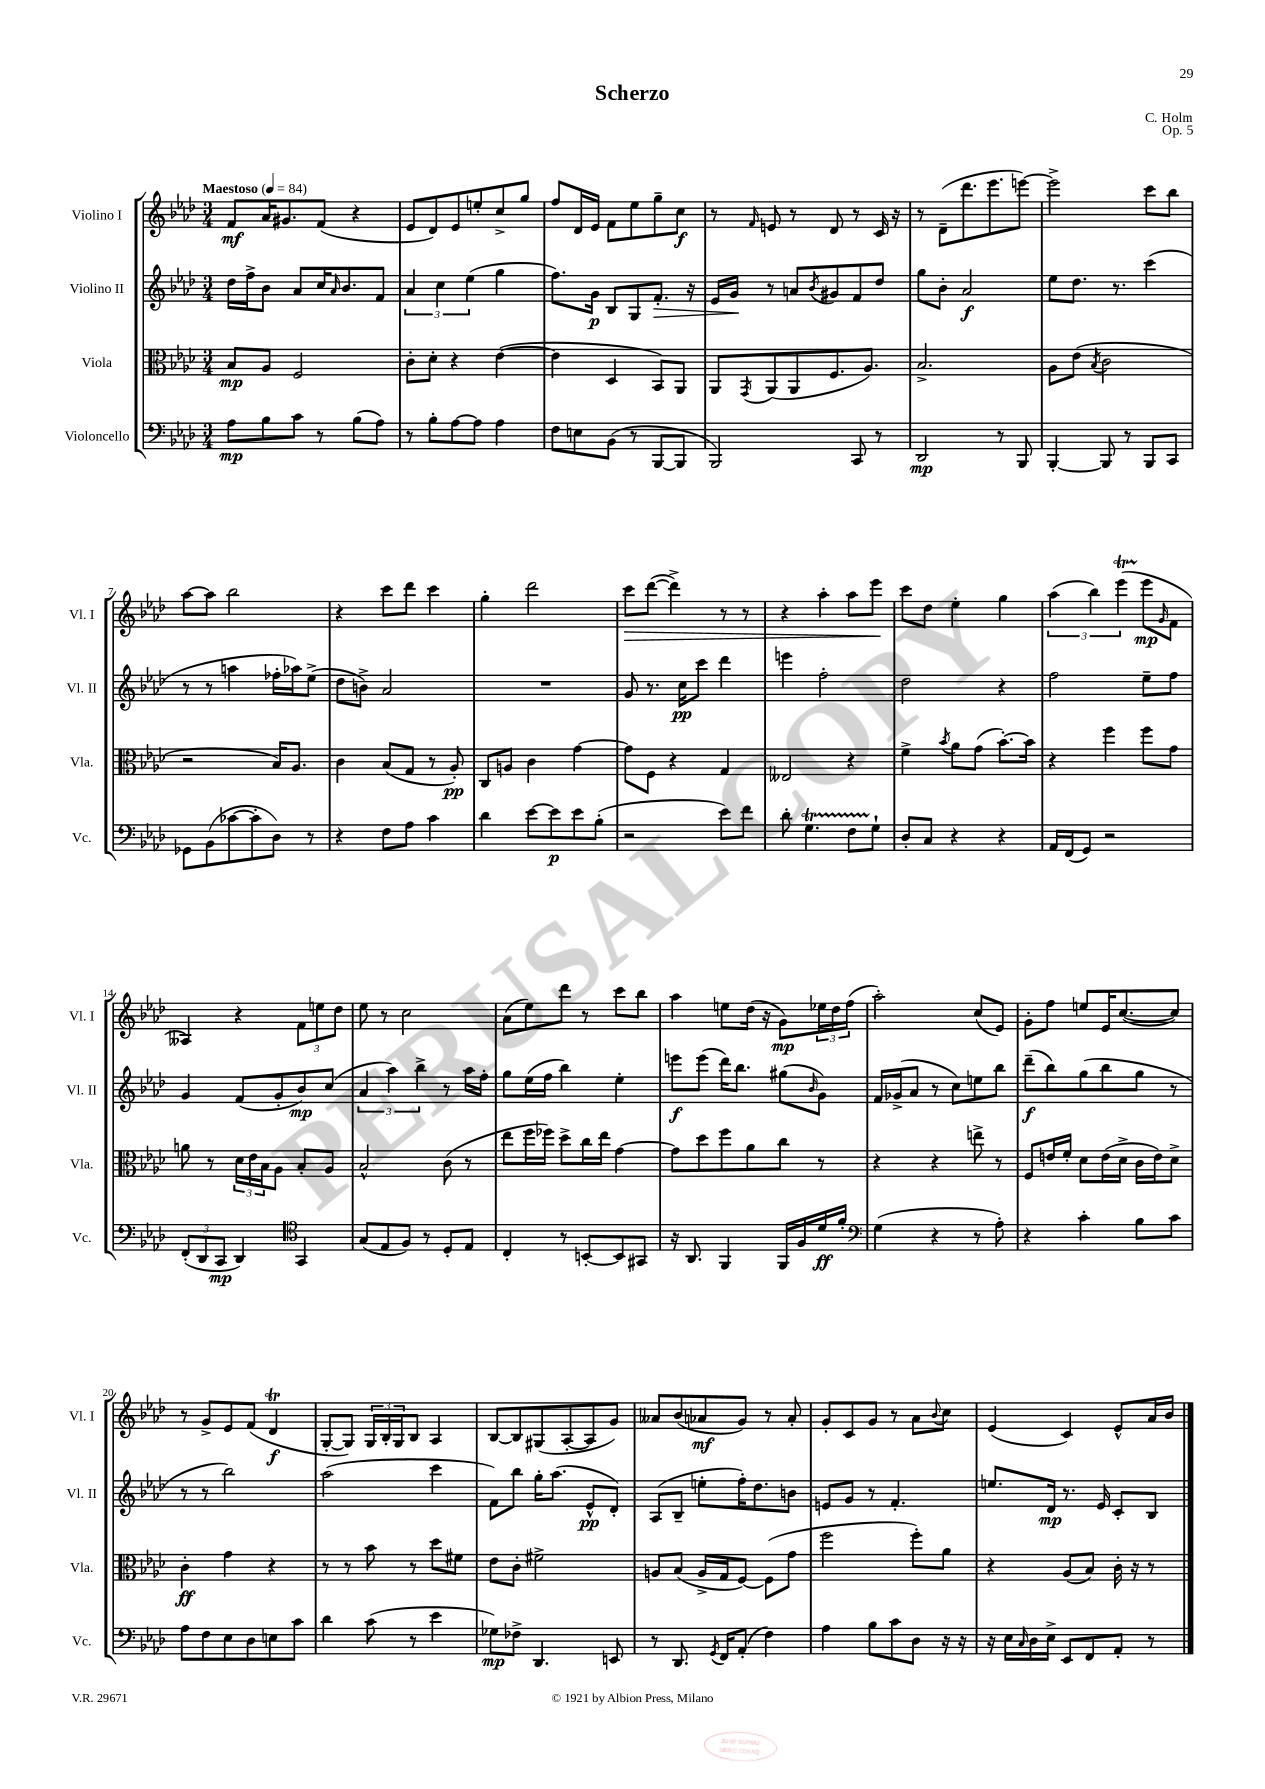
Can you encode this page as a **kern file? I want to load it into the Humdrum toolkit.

**kern	**dynam	**kern	**dynam	**kern	**dynam	**kern	**dynam
*part4	*part4	*part3	*part3	*part2	*part2	*part1	*part1
*staff4	*staff4	*staff3	*staff3	*staff2	*staff2	*staff1	*staff1
*I"Violoncello	*	*I"Viola	*	*I"Violino II	*	*I"Violino I	*
*I'Vc.	*	*I'Vla.	*	*I'Vl. II	*	*I'Vl. I	*
*clefF4	*	*clefC3	*	*clefG2	*	*clefG2	*
*k[b-e-a-d-]	*	*k[b-e-a-d-]	*	*k[b-e-a-d-]	*	*k[b-e-a-d-]	*
*M3/4	*	*M3/4	*	*M3/4	*	*M3/4	*
*MM84	*	*MM84	*	*MM84	*	*MM84	*
=1	=1	=1	=1	=1	=1	=1	=1
!	!	!	!	!	!	!LO:TX:a:B:t=Maestoso	!
8A-\L	mp	8B-/L	mp	16dd-\LL	.	8f/L	mf
.	.	.	.	16ff^\J	.	.	.
8B-\	.	8A-/J	.	8b-\J	.	16a-/K	.
.	.	.	.	.	.	8.g#X/	.
8c\J	.	2F/	.	8a-/L	.	.	.
8r	.	.	.	16cc/K	.	(8f/J	.
.	.	.	.	16qqa-/	.	.	.
.	.	.	.	8.b-/	.	.	.
(8B-\L	.	.	.	.	.	4r	.
8A-\J)	.	.	.	8f/J	.	.	.
=2	=2	=2	=2	=2	=2	=2	=2
8r	.	8c'\L	.	6a-/	.	8e-/L	.
8B-'\L	.	8d-'\J	.	.	.	8d-/)	.
.	.	.	.	6cc\	.	.	.
[8A-\	.	4r	.	.	.	8e-/	.
.	.	.	.	(6ee-\	.	.	.
8A-\J]	.	.	.	.	.	8een'/	.
4A-\	.	([4e-\	.	4gg\	.	8cc^/	.
.	.	.	.	.	.	8gg/J	.
=3	=3	=3	=3	=3	=3	=3	=3
8F\L	.	4e-\]	.	8.ff\L)	.	8ff/L	.
8En\	.	.	.	.	.	16d-/L	.
.	.	.	.	16g\Jk	p	16e-/JJ	.
(8BB-\J	.	4D-/	.	8B-/L	.	8f\L	.
8r	.	.	.	8G/	.	8ee-\	.
!	!	!	!	!	!LO:HP:b	!	!
[8BBB-/L	.	8BB-/L)	.	8.f'/J	>	8gg~\	.
8BBB-/J]	.	8AA-/J	.	.	.	8cc\J	f
.	.	.	.	16r	.	.	.
=4	=4	=4	=4	=4	=4	=4	=4
2BBB-/)	.	8AA-/L	.	16e-/LL	.	8r	.
.	.	.	.	16g/JJ	.	.	.
.	.	8qGG/	.	.	.	16qqf/	.
.	.	(8AA-/	.	8r	]	8en/	.
.	.	8AA-/	.	8an/L	.	8r	.
.	.	.	.	8qb-/	.	.	.
.	.	8.F/	.	8g#X/	.	8d-/	.
8CC/	.	.	.	8f/	.	8r	.
.	.	8.A-/J)	.	.	.	.	.
8r	.	.	.	8dd-/J	.	16c/	.
.	.	.	.	.	.	16r	.
=5	=5	=5	=5	=5	=5	=5	=5
2DD-/	mp	2.B-^/	.	8gg\L	.	8r	.
.	.	.	.	8b-'\J	.	(8d-~\L	.
.	.	.	.	2a-/	f	8.ddd-\	.
.	.	.	.	.	.	8.eee-\	.
8r	.	.	.	.	.	.	.
8BBB-/	.	.	.	.	.	[8eeen\J)	.
=6	=6	=6	=6	=6	=6	=6	=6
[4BBB-'/	.	8A-\L	.	8ee-\L	.	2eee^\]	.
.	.	(8e-\J	.	8.dd-\J	.	.	.
.	.	8qB-/	.	.	.	.	.
8BBB-/]	.	2c\	.	.	.	.	.
.	.	.	.	8.r	.	.	.
8r	.	.	.	.	.	.	.
8BBB-/L	.	.	.	(4ccc\	.	8ccc\L	.
8CC/J	.	.	.	.	.	8bb-\J	.
!!LO:LB:g=z
=7	=7	=7	=7	=7	=7	=7	=7
8GG-X\L	.	2r	.	8r	.	[8aa-\L	.
(8BB-\	.	.	.	8r	.	8aa-\J]	.
[8c-X\	.	.	.	4aan\	.	2bb-\	.
8c-'\]	.	.	.	.	.	.	.
8D-\J)	.	16B-/KL)	.	16ff-X'\LL	.	.	.
.	.	8.A-/J	.	16aa-X\J)	.	.	.
8r	.	.	.	(8ee-^\J	.	.	.
=8	=8	=8	=8	=8	=8	=8	=8
4r	.	4c\	.	8dd-\L	.	4r	.
.	.	.	.	8bn^\J)	.	.	.
8F\L	.	(8B-/L	.	2a-/	.	8ccc\L	.
8A-\J	.	8G/J	.	.	.	8ddd-\J	.
4c\	.	8r	.	.	.	4ccc\	.
.	.	8A-'/)	pp	.	.	.	.
=9	=9	=9	=9	=9	=9	=9	=9
4d-\	.	8C/L	.	2.r	.	4gg'\	.
.	.	8An/J	.	.	.	.	.
[8e-\L	.	4c\	.	.	.	2ddd-\	.
8e-\]	p	.	.	.	.	.	.
8e-\	.	[4g\	.	.	.	.	.
(8B-'\J	.	.	.	.	.	.	.
=10	=10	=10	=10	=10	=10	=10	=10
!	!	!	!	!	!	!	!LO:HP:b
2r	.	8g\L]	.	8g/	.	8ccc\L	>
.	.	8F\J	.	8.r	.	([8ddd-\J	.
.	.	4r	.	.	.	4ddd-^\])	.
.	.	.	.	16cc\KL	pp	.	.
.	.	.	.	8ccc\J	.	.	.
8e-\L)	.	4G/	.	4ddd-\	.	8r	.
8f\J	.	.	.	.	.	8r	.
=11	=11	=11	=11	=11	=11	=11	=11
8d-'\	.	2E--X/	.	4eeen\	.	4r	.
4.Gt\	.	.	.	.	.	.	.
.	.	.	.	2ff'\	.	4aa-'\	.
8FTTT\L	.	4r	.	.	.	8aa-\L	.
8G`\J	.	.	.	.	.	8eee-\J	.
.	.	.	.	.	.	.	]
=12	=12	=12	=12	=12	=12	=12	=12
8D-'/L	.	4f^\	.	2dd-\	.	8ccc\L	.
8C/J	.	.	.	.	.	8dd-\J	.
.	.	8qb-/	.	.	.	.	.
4r	.	8a-\L	.	.	.	4ee-'\	.
.	.	(8g\J	.	.	.	.	.
4r	.	[8.b-'\L)	.	4r	.	4gg\	.
.	.	16b-\Jk]	.	.	.	.	.
=13	=13	=13	=13	=13	=13	=13	=13
16AA-/LL	.	4r	.	2ff\	.	(6aa-\	.
(16FF/J	.	.	.	.	.	.	.
8GG/J)	.	.	.	.	.	.	.
.	.	.	.	.	.	6bb-\)	.
2r	.	4ff\	.	.	.	.	.
.	.	.	.	.	.	(6eee-T\	.
.	.	8ff\L	.	8ee-~\L	.	8eee-\L	mp
.	.	.	.	.	.	16qqg/	.
.	.	8g\J	.	8ff\J	.	8f\J	.
!!LO:LB:g=z
=14	=14	=14	=14	=14	=14	=14	=14
(12FF'/L	.	8an\	.	4g/	.	4A--X/)	.
12DD-/	.	.	.	.	.	.	.
.	.	8r	.	.	.	.	.
12CC/J	mp	.	.	.	.	.	.
4DD-/)	.	24d-\LL	.	(8f/L	.	4r	.
.	.	24e-\	.	.	.	.	.
.	.	24B-\J	.	.	.	.	.
.	.	8A-\J	.	8g'/	.	.	.
*clefC4	*	*	*	*	*	*	*
4GG/	.	8B-'/L	.	8b-/)	mp	12f\L	.
.	.	.	.	.	.	12een\	.
.	.	8A-/J	.	(8cc/J	.	.	.
.	.	.	.	.	.	12dd-\J	.
=15	=15	=15	=15	=15	=15	=15	=15
(8G/L	.	2B-^^/	.	6a-/	.	8ee-\	.
8E-/	.	.	.	.	.	8r	.
.	.	.	.	6aa-\)	.	.	.
8F/J)	.	.	.	.	.	2cc\	.
.	.	.	.	6bb-^\	.	.	.
8r	.	.	.	.	.	.	.
8D-'/L	.	(8c\	.	8r	.	.	.
8E-/J	.	8r	.	16aa-\LL	.	.	.
.	.	.	.	16ff'\JJ	.	.	.
=16	=16	=16	=16	=16	=16	=16	=16
4C'/	.	8ee-\L	.	8gg\L	.	(8a-\L	.
.	.	16ff\L	.	(16ee-\L	.	8ee-\)	.
.	.	16ff-X\JJ)	.	16ff\JJ	.	.	.
8r	.	8dd-^\L	.	4bb-\)	.	8ddd-\J	.
[8BBn'/L	.	16cc\L	.	.	.	8r	.
.	.	16ee-\JJ	.	.	.	.	.
8BB/]	.	[4g\	.	4ee-'\	.	8ccc\L	.
8GG#X/J	.	.	.	.	.	8bb-\J	.
=17	=17	=17	=17	=17	=17	=17	=17
16r	.	8g\L]	.	8eeen\L	f	4aa-\	.
8.AA-/	.	.	.	.	.	.	.
.	.	8dd-\	.	(8eee\J	.	.	.
4FF/	.	8ff\	.	16ddd-\KL)	.	8een\L	.
.	.	.	.	8.bb-\J	.	.	.
.	.	8a-\	.	.	.	(16dd-\Jk	.
.	.	.	.	.	.	16r	.
16FF/LL	.	8cc\J	.	(8gg#X\L	.	8g\L)	mp
16F/	.	.	.	.	.	.	.
.	.	.	.	16qqb-/	.	.	.
16d-/	ff	8r	.	8g\J)	.	24ee-X\L	.
.	.	.	.	.	.	24dd-\	.
16f'/JJ	.	.	.	.	.	.	.
.	.	.	.	.	.	(24ff\JJ	.
=18	=18	=18	=18	=18	=18	=18	=18
*clefF4	*	*	*	*	*	*	*
(4G\	.	4r	.	16f/LL	.	2aa-'\)	.
.	.	.	.	(16g-X^/J	.	.	.
.	.	.	.	8a-/J	.	.	.
4r	.	4r	.	8r	.	.	.
.	.	.	.	8cc\L)	.	.	.
8r	.	8een^\	.	8een\	.	(8cc/L	.
8A-'\)	.	8r	.	8bb-\J	.	8e-/J)	.
=19	=19	=19	=19	=19	=19	=19	=19
4r	.	8F/L	.	(8ddd-~\L	f	8g'\L	.
.	.	16en/L	.	8bb-\)	.	8ff\J	.
.	.	16f'/JJ	.	.	.	.	.
4c'\	.	8d-\L	.	(8gg\	.	8een/L	.
.	.	(16e\L	.	8bb-\	.	16e-/K	.
.	.	16d-^\JJ	.	.	.	([8.cc/	.
8B-\L	.	16c\LL	.	8gg\J	.	.	.
.	.	16e\J)	.	.	.	.	.
8c\J	.	8d-^\J	.	8r	.	8cc/J])	.
!!LO:LB:g=z
=20	=20	=20	=20	=20	=20	=20	=20
8A-\L	.	4c'\	ff	8r	.	8r	.
8F\	.	.	.	8r	.	8g^/L	.
8E-\	.	4g\	.	2bb-\)	.	8e-/	.
8D-\	.	.	.	.	.	(8f/J	.
8En\	.	4r	.	.	.	4d-T/	f
8c\J	.	.	.	.	.	.	.
=21	=21	=21	=21	=21	=21	=21	=21
4d-\	.	8r	.	(2aa-\	.	[8G'/L	.
.	.	8r	.	.	.	8G/J])	.
(8c\	.	8b-\	.	.	.	24G/LL	.
.	.	.	.	.	.	24B-'/	.
.	.	.	.	.	.	24G/J	.
8r	.	8r	.	.	.	8B-/J	.
4e-\	.	8dd-\L	.	4ccc\	.	4A-/	.
.	.	8f#X\J	.	.	.	.	.
=22	=22	=22	=22	=22	=22	=22	=22
8G-X\L)	mp	8e-\L	.	8f\L)	.	[8B-/L	.
8F-X^\J	.	8c'\J	.	8bb-\J	.	8B-/]	.
4.DD-/	.	2f#X^\	.	16gg'\KL	.	(8G#X/	.
.	.	.	.	(8.aa-\J	.	.	.
.	.	.	.	.	.	[8A-'/	.
.	.	.	.	8e-^^/L	pp	8A-/]	.
8EEn/	.	.	.	8d-'/J)	.	8g/J)	.
=23	=23	=23	=23	=23	=23	=23	=23
8r	.	8An/L	.	(8A-/L	.	8a--X/L	.
8.DD-/	.	(8B-/J	.	8B-~/J	.	(8b-/	.
.	.	16A^/LL	.	8een'\L	.	8a-X/	mf
8qGG/	.	.	.	.	.	.	.
16FF/KL	.	16G/J	.	.	.	.	.
(8AA-'/J	.	[8F/J)	.	16ff'\K)	.	8g/J)	.
.	.	.	.	8.dd-\	.	.	.
4F\)	.	(8F\L]	.	.	.	8r	.
.	.	8g\J	.	8bn\J	.	8a-'/	.
=24	=24	=24	=24	=24	=24	=24	=24
4A-\	.	2ff\	.	8en/L	.	8g'/L	.
.	.	.	.	8g/J	.	8c/	.
8B-\L	.	.	.	8r	.	8g/J	.
8c\	.	.	.	4.f'/	.	8r	.
8D-\J	.	8ff'\L)	.	.	.	8a-\L	.
.	.	.	.	.	.	8qqb-/	.
16r	.	8a-\J	.	.	.	8cc\J	.
16r	.	.	.	.	.	.	.
=25	=25	=25	=25	=25	=25	=25	=25
16r	.	4r	.	8.een/L	.	(4e-/	.
16E-\LL	.	.	.	.	.	.	.
16qqC/	.	.	.	.	.	.	.
16D-\	.	.	.	.	.	.	.
16E-^\JJ	.	.	.	16d-/Jk	mp	.	.
8EE-/L	.	(8A-/L	.	8.r	.	4c/)	.
8FF/	.	8B-/J)	.	.	.	.	.
.	.	.	.	16e-/	.	.	.
8AA-'/J	.	16c'\	.	8c'/L	.	8e-^^/L	.
.	.	16r	.	.	.	.	.
8r	.	8r	.	8B-/J	.	16a-/L	.
.	.	.	.	.	.	16b-/JJ	.
==	==	==	==	==	==	==	==
*-	*-	*-	*-	*-	*-	*-	*-
